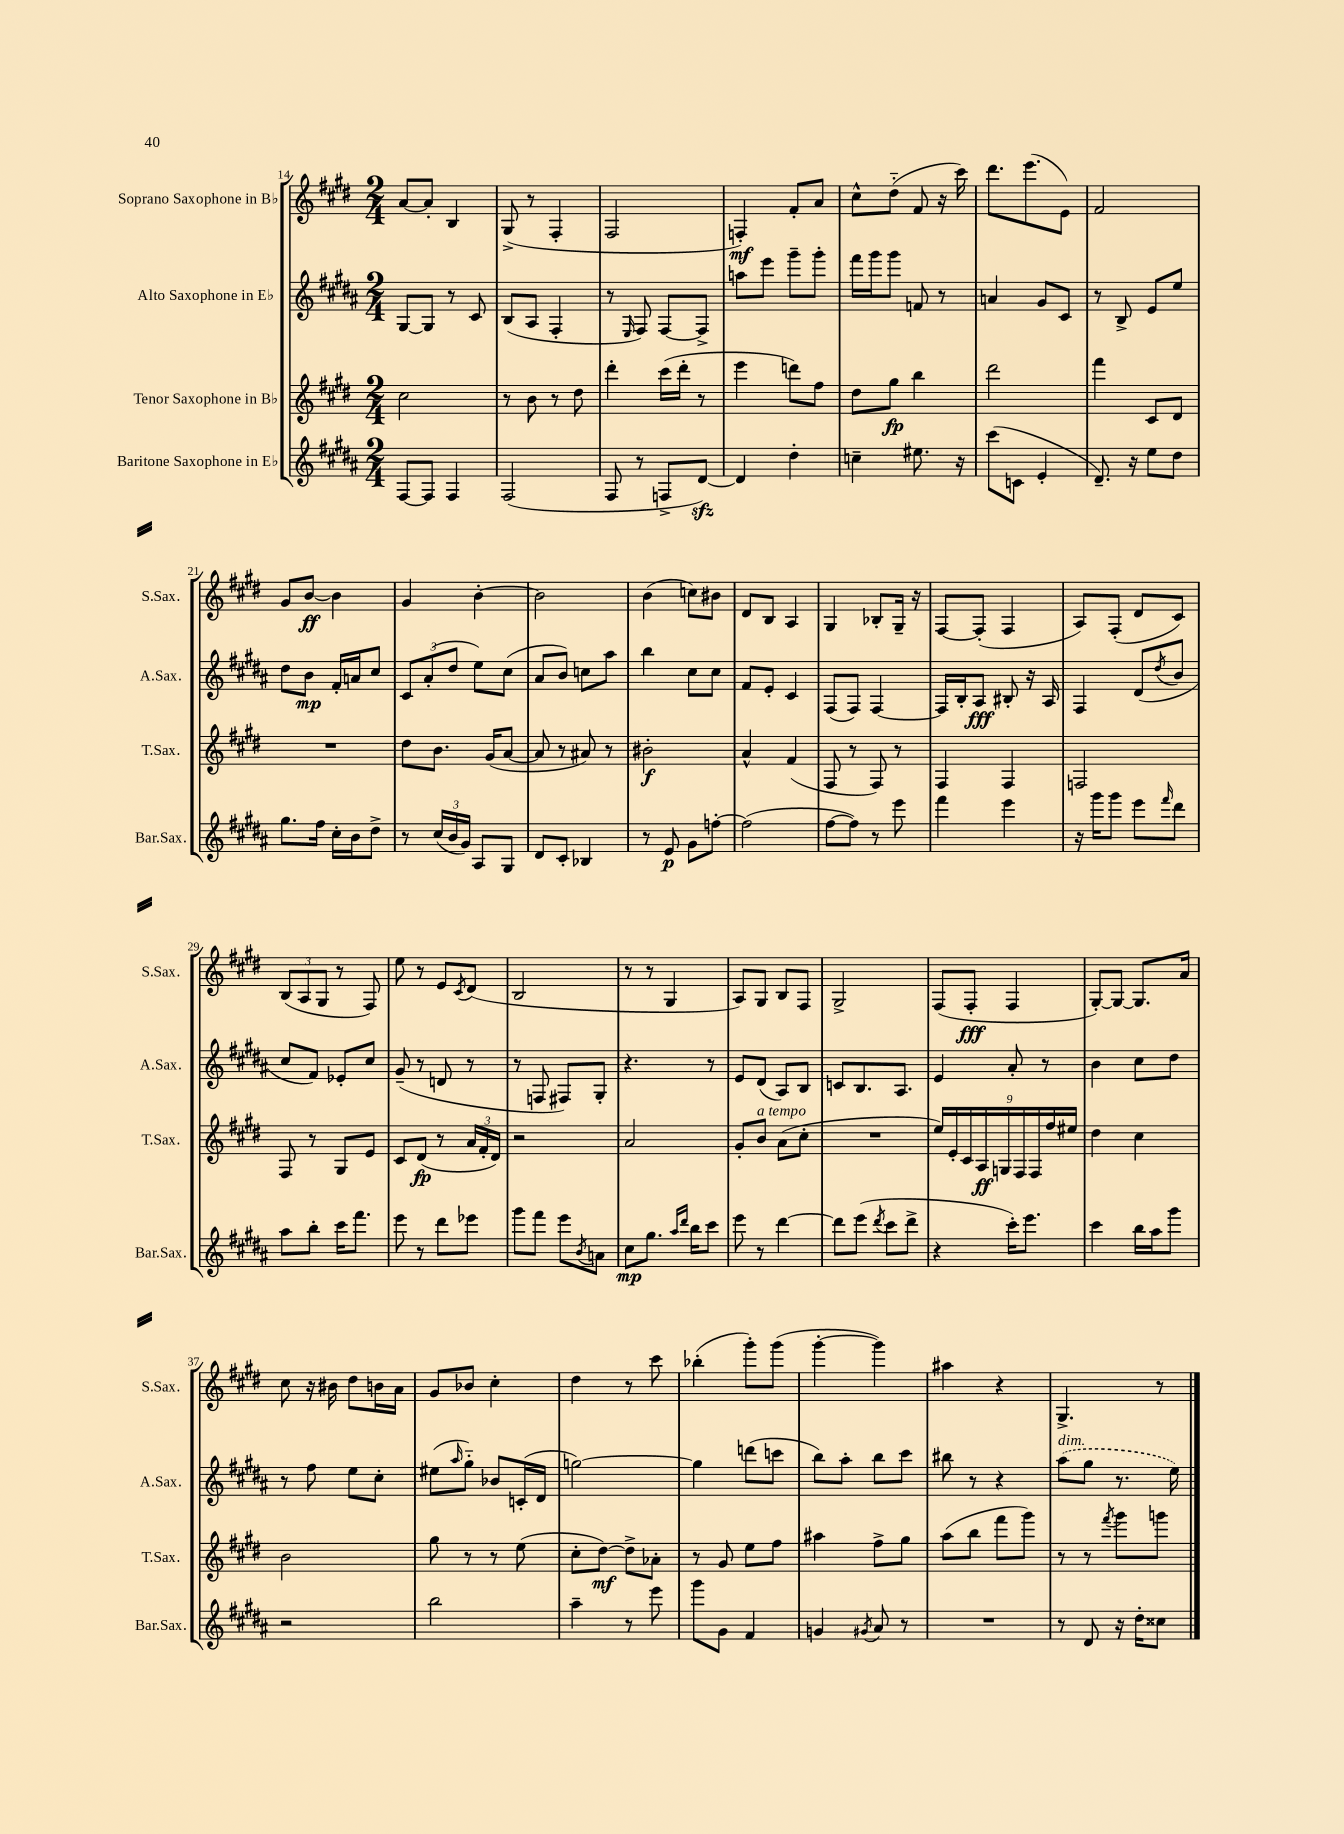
<<
\new StaffGroup <<
\new Staff = "s0" \with { instrumentName = "Soprano Saxophone in Bb" shortInstrumentName = "S.Sax." } {
    \clef treble \key e \major \numericTimeSignature \time 2/4
    a'8~ a'8-. b4 |
    gis8->( r8 fis4-. |
    fis2 |
    f4-.\mf) fis'8-. a'8 |
    cis''8-^ dis''8-_( fis'8 r16 cis'''16) |
    dis'''8. e'''8.( e'8) |
    fis'2 |
    gis'8 b'8~\ff b'4 |
    gis'4 b'4~-. |
    b'2 |
    b'4( c''8) bis'8 |
    dis'8 b8 a4 |
    gis4 bes8-. gis16-- r16 |
    fis8~ fis8-.( fis4 |
    a8) fis8-.( dis'8 cis'8) |
    \tuplet 3/2 { b8( a8 gis8 } r8 fis8) |
    e''8 r8 e'8 \acciaccatura { cis'8 } dis'8( |
    b2 |
    r8 r8 gis4 |
    a8) gis8 b8 fis8 |
    gis2-> |
    fis8( fis8-.\fff fis4 |
    gis8~-.) gis8~ gis8. a'16 |
    cis''8 r16 bis'16 dis''8 b'16 a'16 |
    gis'8 bes'8 cis''4-. |
    dis''4 r8 cis'''8 |
    bes''4-.( gis'''8-.) gis'''8( |
    gis'''4~-. gis'''4) |
    ais''4 r4 |
    gis4.-> r8 \bar "|." |
}
\new Staff = "s1" \with { instrumentName = "Alto Saxophone in Eb" shortInstrumentName = "A.Sax." } {
    \clef treble \key b \major \numericTimeSignature \time 2/4
    gis8~ gis8 r8 cis'8 |
    b8( ais8 fis4-. |
    r8 \grace { e16 } fis8) fis8~ fis8-> |
    a''8 e'''8 gis'''8-- gis'''8-. |
    fis'''16 gis'''16 gis'''8 f'8 r8 |
    a'4 gis'8 cis'8 |
    r8 b8-> e'8 e''8 |
    dis''8 b'8\mp fis'16-. a'16 cis''8 |
    \tuplet 3/2 { cis'8 ais'8-.( dis''8 } e''8) cis''8( |
    ais'8 b'8) c''8 ais''8 |
    b''4 cis''8 cis''8 |
    fis'8 e'8-. cis'4 |
    fis8( fis8) fis4~ |
    fis16 b16-. ais8\fff bis8-. r16 ais16 |
    fis4 dis'8( \acciaccatura { dis''8 } b'8 |
    cis''8 fis'8) ees'8-. cis''8 |
    gis'8--( r8 d'8 r8 |
    r8 f8 fis8) gis8-. |
    r4. r8 |
    e'8 dis'8( ais8) b8 |
    c'8 b8. ais8. |
    e'4 ais'8-. r8 |
    b'4 cis''8 dis''8 |
    r8 fis''8 e''8 cis''8-. |
    eis''8( \grace { ais''16 } gis''8-_) bes'8 c'16-.( dis'16 |
    g''2~) |
    g''4 d'''8( c'''8 |
    b''8) ais''8-. b''8 cis'''8 |
    bis''8 r8 r4 |
    \once \slurDashed ais''8^\markup { \italic "dim." }( gis''8 r8. e''16) \bar "|." |
}
\new Staff = "s2" \with { instrumentName = "Tenor Saxophone in Bb" shortInstrumentName = "T.Sax." } {
    \clef treble \key e \major \numericTimeSignature \time 2/4
    cis''2 |
    r8 b'8 r8 dis''8 |
    dis'''4-. cis'''16( dis'''16-. r8 |
    e'''4 d'''8) fis''8 |
    dis''8 gis''8\fp b''4 |
    dis'''2 |
    fis'''4 cis'8 dis'8 |
    R2 |
    dis''8 b'8. gis'16( a'8~ |
    a'8 r8 ais'8) r8 |
    bis'2-.\f |
    a'4-^ fis'4( |
    fis8 r8 fis8) r8 |
    fis4 fis4 |
    f2 |
    fis8 r8 gis8 e'8 |
    cis'8 dis'8\fp( r8 \tuplet 3/2 { a'16 fis'16-. dis'16) } |
    r2 |
    a'2 |
    gis'8-. b'8^\markup { \italic "a tempo" } a'8( cis''8-. |
    R2 |
    \tuplet 9/8 { e''16) e'16-. cis'16 a16\ff g16 fis16 fis16 fis''16 eis''16 } |
    dis''4 cis''4 |
    b'2 |
    gis''8 r8 r8 e''8( |
    cis''8-. dis''8~\mf) dis''8-> aes'8-. |
    r8 gis'8 e''8 fis''8 |
    ais''4 fis''8-> gis''8 |
    a''8( b''8 fis'''8 gis'''8) |
    r8 r8 \acciaccatura { fis'''8 } gis'''8 g'''8 \bar "|." |
}
\new Staff = "s3" \with { instrumentName = "Baritone Saxophone in Eb" shortInstrumentName = "Bar.Sax." } {
    \clef treble \key b \major \numericTimeSignature \time 2/4
    fis8~ fis8 fis4 |
    fis2( |
    fis8 r8 f8-> dis'8~\sfz) |
    dis'4 dis''4-. |
    c''4-- eis''8. r16 |
    cis'''8( c'8 e'4-. |
    dis'8.--) r16 e''8 dis''8 |
    gis''8. fis''16 cis''16-. b'16 dis''8-> |
    r8 \tuplet 3/2 { cis''16( b'16 gis'16) } ais8 gis8 |
    dis'8 cis'8-. bes4 |
    r8 e'8\p gis'8 f''8~-. |
    f''2( |
    fis''8~ fis''8) r8 e'''8 |
    fis'''4 e'''4 |
    r16 gis'''16 gis'''8 e'''8 \grace { fis'''16 } dis'''8 |
    ais''8 b''8-. cis'''16 fis'''8. |
    e'''8 r8 dis'''8 ees'''8 |
    gis'''8 fis'''8 e'''8 \acciaccatura { b'8 } a'8 |
    cis''8\mp gis''8. \grace { ais''16 dis'''16 } b''16 cis'''8 |
    e'''8 r8 dis'''4~ |
    dis'''8 e'''8( \acciaccatura { dis'''8 } cis'''8 dis'''8-> |
    r4 cis'''16-.) e'''8. |
    cis'''4 b''16 ais''16 gis'''8 |
    r2 |
    b''2 |
    ais''4-- r8 e'''8 |
    gis'''8 gis'8 fis'4 |
    g'4 \acciaccatura { gis'8 } ais'8 r8 |
    R2 |
    r8 dis'8 r16 dis''16-. cisis''8 \bar "|." |
}
>>
>>
\layout { \context { \Score currentBarNumber = #14 } }
